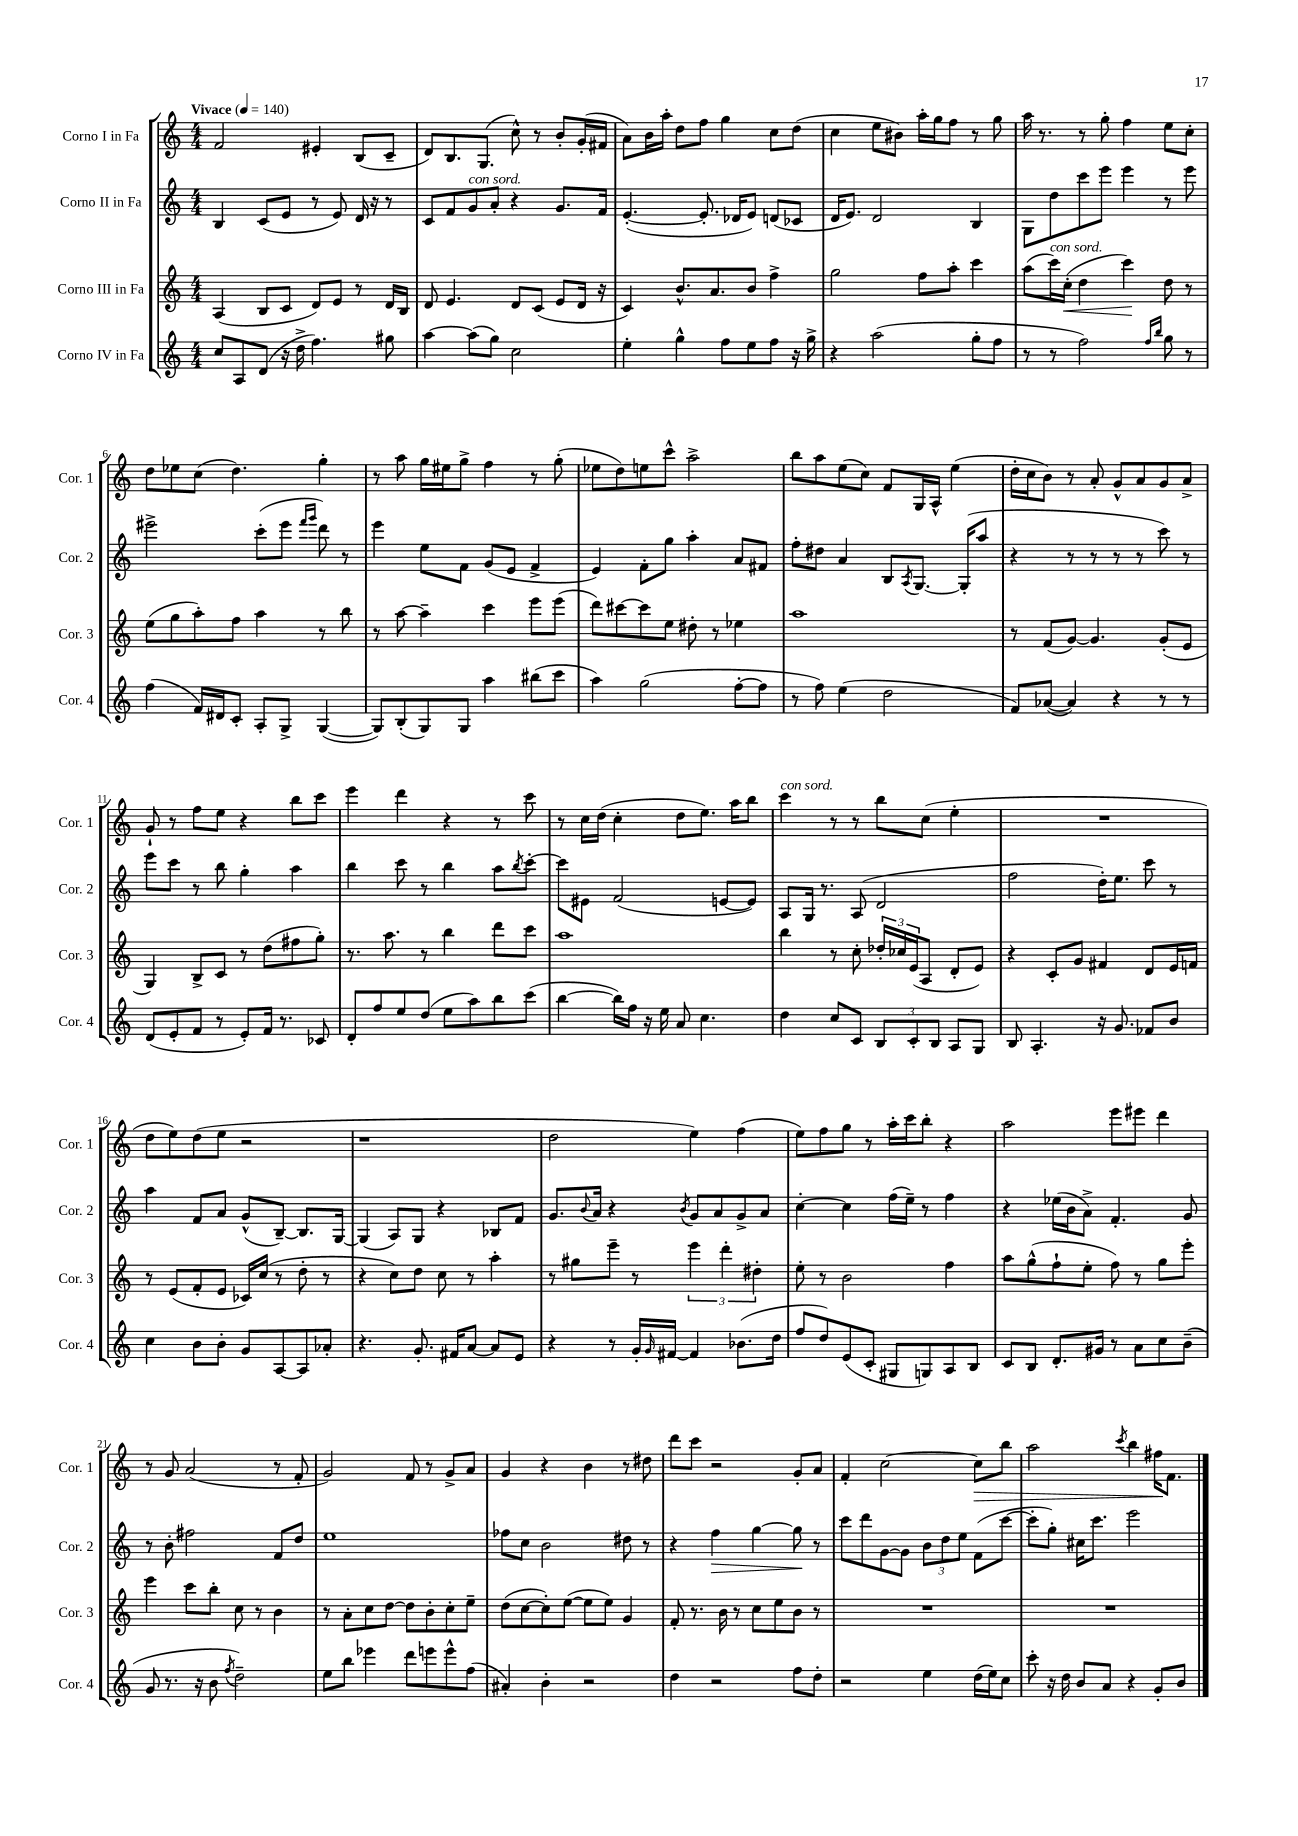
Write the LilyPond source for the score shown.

<<
\new StaffGroup <<
\new Staff = "s0" \with { instrumentName = "Corno I in Fa" shortInstrumentName = "Cor. 1" } {
    \clef treble \key c \major \numericTimeSignature \time 4/4 \tempo "Vivace" 4 = 140
    f'2 eis'4-. b8( c'8-- |
    d'8) b8. g8.( c''8-^) r8 b'8-. g'16-.( fis'16 |
    a'8) b'16 a''16-. d''8 f''8 g''4 c''8 d''8( |
    c''4 e''8 bis'8) a''16-. g''16 f''8 r8 g''8 |
    a''16 r8. r8 g''8-. f''4 e''8 c''8-. |
    d''8 ees''8 c''8( d''4.) g''4-. |
    r8 a''8 g''16 eis''16 g''8-> f''4 r8 g''8-.( |
    ees''8 d''8) e''8 c'''8-^ a''2-> |
    b''8 a''8 e''8( c''8) f'8 g16 a16-^ e''4( |
    d''16-. c''16 b'8) r8 a'8-. g'8-^ a'8 g'8 a'8-> |
    g'8-! r8 f''8 e''8 r4 b''8 c'''8 |
    e'''4 d'''4 r4 r8 c'''8 |
    r8 c''16 d''16( c''4-. d''8 e''8.) a''16 b''8 |
    c'''4^\markup { \italic "con sord." } r8 r8 b''8 c''8( e''4-. |
    R1 |
    d''8 e''8) d''8( e''8 r2 |
    r1 |
    d''2 e''4) f''4( |
    e''8) f''8 g''8 r8 a''16-. c'''16 b''8-. r4 |
    a''2 e'''8 eis'''8 d'''4 |
    r8 g'8 a'2( r8 f'8-. |
    g'2) f'8 r8 g'8-> a'8 |
    g'4 r4 b'4 r8 dis''8 |
    d'''8 c'''8 r2 g'8-. a'8 |
    f'4-. c''2~ c''8\> b''8 |
    a''2 \acciaccatura { c'''8 } b''4 fis''16\! f'8. \bar "|." |
}
\new Staff = "s1" \with { instrumentName = "Corno II in Fa" shortInstrumentName = "Cor. 2" } {
    \clef treble \key c \major \numericTimeSignature \time 4/4
    b4 c'8( e'8 r8 e'8) d'16 r16 r8 |
    c'8 f'8 g'8^\markup { \italic "con sord." } a'8-. r4 g'8. f'16 |
    e'4.~-.( e'8.-. des'16 e'8) d'8( ces'8 |
    d'16 e'8.) d'2 b4 |
    g8 d''8 c'''8 e'''8 e'''4 r8 e'''8 |
    eis'''2-> c'''8-.( eis'''8 \grace { f'''16 g'''16 } d'''8) r8 |
    e'''4 e''8 f'8 g'8( e'8 f'4-> |
    e'4) f'8-. g''8 a''4-. a'8 fis'8 |
    f''8-. dis''8 a'4 b8 \acciaccatura { a8 } g8.~ g16-.( a''8 |
    r4 r8 r8 r8 r8 c'''8) r8 |
    e'''8 c'''8 r8 b''8 g''4-. a''4 |
    b''4 c'''8 r8 b''4 a''8 \acciaccatura { b''8 } c'''8~-. |
    c'''8 eis'8 f'2( e'8~ e'8) |
    a8 g16 r8. a8( d'2 |
    f''2 d''16-.) e''8. c'''8 r8 |
    a''4 f'8 a'8 g'8-^( b8~--) b8. g16~ |
    g4( a8) g8 r4 bes8 f'8 |
    g'8. \appoggiatura { b'8 } a'16 r4 \acciaccatura { b'8 } g'8 a'8 g'8-> a'8 |
    c''4~-. c''4 f''16( e''16--) r8 f''4 |
    r4 ees''16( b'16 a'8->) f'4.-. g'8 |
    r8 b'8-. fis''2 f'8 d''8 |
    e''1 |
    fes''8 c''8 b'2 dis''8 r8 |
    r4 f''4\> g''4~ g''8\! r8 |
    c'''8 d'''8 g'8~ g'8 \tuplet 3/2 { b'8 d''8 e''8 } f'8( c'''8~ |
    c'''8-. g''8-.) cis''16 c'''8. e'''2 \bar "|." |
}
\new Staff = "s2" \with { instrumentName = "Corno III in Fa" shortInstrumentName = "Cor. 3" } {
    \clef treble \key c \major \numericTimeSignature \time 4/4
    a4( b8 c'8 d'8) e'8 r8 d'16 b16 |
    d'8 e'4. d'8 c'8( e'8 d'16 r16 |
    c'4) b'8.-^ a'8. b'8 f''4-> |
    g''2 f''8 a''8-. c'''4 |
    a''8( c'''16^\markup { \italic "con sord." }) c''16-.\<( d''4 c'''4\!) d''8 r8 |
    e''8( g''8 a''8-.) f''8 a''4 r8 b''8 |
    r8 a''8~ a''4-- c'''4 e'''8 e'''8( |
    d'''8) cis'''8~ cis'''8 e''8 dis''8-. r8 ees''4 |
    a''1 |
    r8 f'8( g'8~) g'4. g'8-.( e'8 |
    g4) b8-> c'8 r8 d''8( fis''8 g''8-.) |
    r8. a''8. r8 b''4 d'''8 c'''8 |
    a''1 |
    b''4 r8 c''8-. \tuplet 3/2 { des''16-. ces''16 e'16( } a8 d'8-. e'8) |
    r4 c'8-. g'8 fis'4 d'8 e'16 f'16 |
    r8 e'8( f'8-. e'8 ces'16) c''16( r8 d''8-. r8 |
    r4 c''8) d''8 c''8 r8 a''4-. |
    r8 gis''8 e'''8-- r8 \tuplet 3/2 { e'''4 d'''4-. dis''4-. } |
    e''8-. r8 b'2 f''4 |
    a''8 g''8-^( f''8-! e''8-. f''8) r8 g''8 e'''8-. |
    e'''4 c'''8 b''8-. c''8 r8 b'4 |
    r8 a'8-. c''8 d''8~ d''8 b'8-. c''8-. e''8-- |
    d''8( c''8~ c''8-.) e''8~( e''8 e''8) g'4 |
    f'8-. r8. b'16 r8 c''8 e''8 b'8 r8 |
    R1 |
    R1 \bar "|." |
}
\new Staff = "s3" \with { instrumentName = "Corno IV in Fa" shortInstrumentName = "Cor. 4" } {
    \clef treble \key c \major \numericTimeSignature \time 4/4
    c''8 a8 d'8( r16 d''16-> f''4.) gis''8 |
    a''4~ a''8( g''8) c''2 |
    e''4-. g''4-^ f''8 e''8 f''8 r16 g''16-> |
    r4 a''2( g''8-. f''8 |
    r8 r8 f''2) \grace { f''16 b''16 } g''8 r8 |
    f''4( f'16) dis'16 c'8-. a8-. g8-> g4~( |
    g8) b8-.( g8) g8 a''4 bis''8( c'''8 |
    a''4) g''2( f''8~-. f''8 |
    r8 f''8) e''4( d''2 |
    f'8) aes'8~( aes'4) r4 r8 r8 |
    d'8( e'8-. f'8 r8 e'8-.) f'16 r8. ces'8 |
    d'8-. f''8 e''8 d''8( e''8 a''8) b''8 c'''8( |
    b''4~ b''16) f''16 r16 e''16 a'8 c''4. |
    d''4 c''8 c'8 \tuplet 3/2 { b8 c'8-. b8 } a8 g8 |
    b8 a4.-. r16 g'8. fes'8 b'8 |
    c''4 b'8 b'8-. g'8 a8~ a8 aes'8-. |
    r4. g'8.-. fis'16 a'8~ a'8 e'8 |
    r4 r8 g'16-. \grace { g'16 } fis'16~ fis'4 bes'8.( d''16 |
    f''8 d''8) e'8( c'8-. gis8 g8) a8 b8 |
    c'8 b8 d'8.-. gis'16 r8 a'8 c''8 b'8--( |
    g'8 r8. r16 b'8 \acciaccatura { f''8 } d''2--) |
    e''8 b''8 ees'''4 d'''8 e'''8 e'''8-^ f''8( |
    ais'4-.) b'4-. r2 |
    d''4 r2 f''8 d''8-. |
    r2 e''4 d''16( e''16) c''8 |
    c'''8-. r16 d''16 b'8 a'8 r4 g'8-. b'8 \bar "|." |
}
>>
>>
